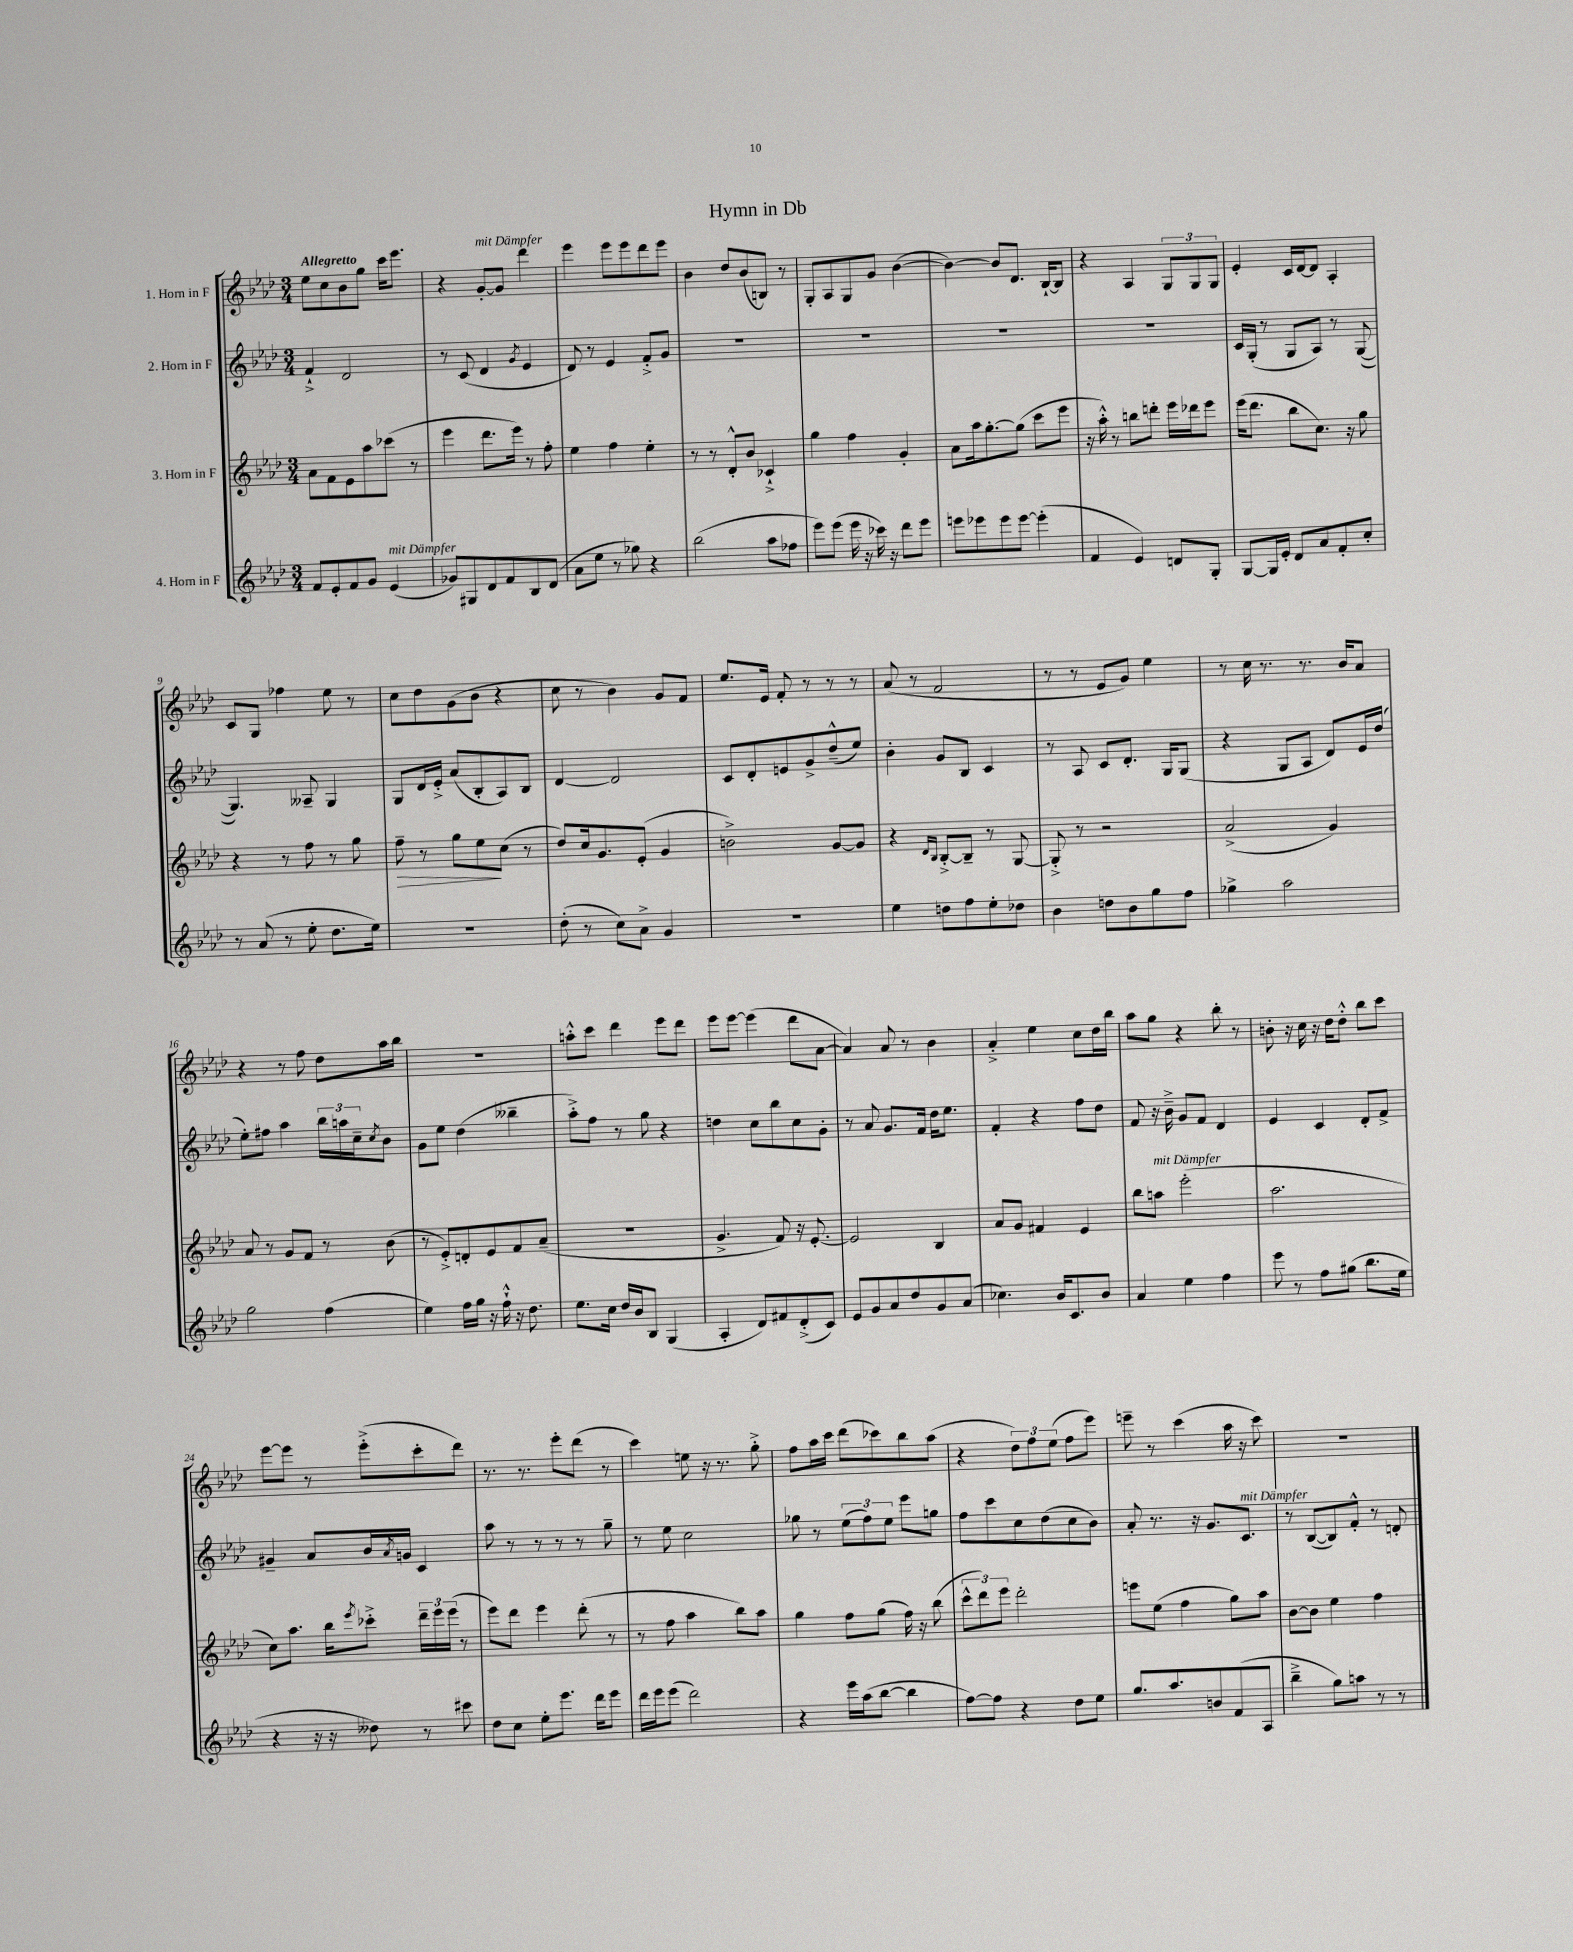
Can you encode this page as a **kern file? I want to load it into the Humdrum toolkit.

**kern	**kern	**kern	**kern
*staff4	*staff3	*staff2	*staff1
*clefG2	*clefG2	*clefG2	*clefG2
*k[b-e-a-d-]	*k[b-e-a-d-]	*k[b-e-a-d-]	*k[b-e-a-d-]
*M3/4	*M3/4	*M3/4	*M3/4
8f/L	8a-\L	4f`^/	8ee-\L
8e-'/	8f\	.	8cc\
8f/	8e-\	2d-/	8b-\
8g/J	8aa-\	.	8gg\J
(4e-/	(8ccc-\J	.	16ccc\LK
.	.	.	8.eee-\J
.	8r	.	.
=	=	=	=
8g-/L)	4eee-\	8r	4r
8G#/	.	(8c/	.
8d-/	8.ddd-\L	4d-/	[8g'/L
8f/	.	.	8g/]J
.	16eee-\Jk)	.	.
.	.	8qg/	.
8B-/	8r	4e-/	4ddd-\
(8d-/J	8ff'\	.	.
=	=	=	=
8a-\L	4ee-\	8d-/)	4eee-\
8ee-\J	.	8r	.
8r	4ff\	4e-/	8eee-\L
8gg-\)	.	.	8eee-\
4r	4ee-'\	8f'^/L	8ddd-\
.	.	8g/J	8eee-\J
=	=	=	=
(2bb-\	8r	2.r	4b-\
.	8r	.	.
.	8d-'^^/L	.	8dd-/L
.	8b-/J	.	(8b-/
8aa-\L	4c-`^/	.	8B/J)
8ff-\J	.	.	8r
=	=	=	=
8eee-\L)	4gg\	2.r	8G'/L
(8eee-\J	.	.	8A-/
16eee-\	4ff\	.	8G/
16r	.	.	.
16ccc-\)	.	.	8g/J
16r	.	.	.
8ddd-\L	4g'/	.	([4b-\
8eee-\J	.	.	.
=	=	=	=
8eee\L	8a-\L	2.r	4b-\_)
8eee-\	16aa-\k	.	.
.	[8.gg'\	.	.
8eee-\	.	.	8b-/]L
[8eee-\J	(8gg\]J	.	8.d-/J
(4eee-'\]	8ccc\L	.	.
.	.	.	[16B-`/LK
.	8eee-\J	.	8B-/]J
=	=	=	=
4f/	16r	2.r	4r
.	16aa-'^^\)	.	.
.	8r	.	.
4e-/)	8bb\L	.	4A-/
.	8ddd'\J	.	.
8d/L	16eee-\LL	.	12G/L
.	16ddd-\J	.	.
.	.	.	12G/
8G'/J	8eee-\J	.	.
.	.	.	12G/J
=	=	=	=
[8G/L	(16eee-\LK	16c/LL	4e-'/
.	8.ddd-\J	(16G'/JJ	.
16G/]L	.	8r	.
16e-'/JJ	.	.	.
8d-/L	8bb-\L	8G/L	16c/LL
.	.	.	[16d-/J
8a-/	8.cc\J)	8A-/J)	8d-/]J
8f'/	.	8r	4A-'/
.	16r	.	.
8cc'/J	8gg\	([8G/	.
=	=	=	=
8r	4r	4.G/])	8c/L
(8a-/	.	.	8G/J
8r	8r	.	4ff-\
8ee-'\	8ff\	8A--~/	.
8.dd-\L	8r	4G/	8ee-\
.	8gg\	.	8r
16ee-\Jk)	.	.	.
=	=	=	=
2.r	8ff~\	8G/L	8cc\L
.	8r	16d-/L	8dd-\
.	.	16e-'^/JJ	.
.	8gg\L	(8a-/L	(8g\
.	8ee-\	8B-'/	8b-\J
.	(8cc\J	8A-/)	4r
.	8r	8B-/J	.
=	=	=	=
(8dd-'\	8dd-/L)	[4d-/	8cc\
8r	16cc/k	.	8r
.	8.g/	.	.
8cc\L)	.	2d-/]	4b-\)
8a-^\J	(8e-'/J	.	.
4g/	4g/	.	8g/L
.	.	.	8f/J
=	=	=	=
2.r	2b^\)	8c/L	8.ee-/L
.	.	8d-'/	.
.	.	.	16e-/Jk
.	.	8e/	8f'/
.	.	8g^/	8r
.	[8g/L	(8dd-~^^/	8r
.	8g/]J	8ee-/J)	8r
=	=	=	=
4ee-\	4r	4b-'\	(8a-/
.	.	.	8r
.	16qqd-/LL	.	.
.	16qqB-/JJ	.	.
8dd\L	[8B-'^/L	8g/L	2f/
8ff\	8B-~/]J	8B-/J	.
8ee-'\	8r	4c/	.
8dd-\J	[8G/	.	.
=	=	=	=
4b-\	8G'^/]	8r	8r
.	8r	8A-/	8r
8dd\L	2r	8c/L	8e-/L
8b-\	.	8.d-'/J	8g/J)
8gg\	.	.	4ee-\
.	.	16G/LK	.
8ff\J	.	(8G/J	.
=	=	=	=
4gg-^\	(2a-^/	4r	8r
.	.	.	16cc\
.	.	.	8.r
2aa-\	.	8G/L	.
.	.	8A-/J	8.r
.	4g/)	8d-/L)	.
.	.	.	16b-/LK
.	.	16e-/L	8a-/J
.	.	(16dd-/JJ	.
=	=	=	=
2gg\	8a-/	8ee-'\L)	4r
.	8r	8ff#\J	.
.	8g/L	4aa-\	8r
.	8f/J	.	8ff\
(4ff\	8r	24bb-\LL	8dd-\L
.	.	24aa\	.
.	.	24cc~\J	.
.	.	8qcc/	.
.	(8b-\	8b-\J	16aa-\L
.	.	.	16bb-\JJ
=	=	=	=
4ee-\)	8r	8g\L	2.r
.	8e-'^/L)	8ee-\J	.
16ff\LL	8d'/	(4dd-\	.
16gg\JJ	.	.	.
16r	8e-/	.	.
16ff`^^\	.	.	.
16r	8f/	4bb--~\	.
8.dd-\	.	.	.
.	(8a-~/J	.	.
=	=	=	=
8.ee-\L	2.r	8aa-'^\L)	8aa'^^\L
.	.	8ff\J	8ccc\J
16cc\Jk	.	.	.
16dd-/LL	.	8r	4ddd-\
16b-/J	.	.	.
8B-/J	.	8gg\	.
(4G/	.	4r	8eee-\L
.	.	.	8ddd-\J
=	=	=	=
4A-'/	4.g^/	4dd\	8eee-\L
.	.	.	[8eee-\J
8d-/L)	.	8cc\L	(4eee-\]
8f#/	8f/)	8bb-\	.
(8d-'^/	16r	8cc\	8ddd-\L
.	[8.e-'/	.	.
8c/J)	.	8g'\J	[8a-\J
=	=	=	=
8e-/L	2e-/]	8r	4a-/])
8g/	.	8a-/	.
8a-/	.	8.g/L	8a-/
8dd-/	.	.	8r
.	.	16f/Jk	.
8g/	4B-/	16dd-\LK	4b-\
.	.	8.ee-\J	.
(8a-/J	.	.	.
=	=	=	=
4.cc-\)	8a-/L	4f'/	4a-'^/
.	8g/J	.	.
.	4f#/	4r	4ee-\
16b-/LK	.	.	.
8.c/	.	.	.
.	4e-/	8ff\L	8cc\L
8b-/J	.	8dd-\J	16dd-\L
.	.	.	16bb-\JJ
=	=	=	=
4a-/	8bb-\L	8f/	8aa-\L
.	8aa\J	16r	8gg\J
.	.	16b-~^\	.
4ee-\	(2eee-'\	8g/L	4r
.	.	8f/J	.
4ff\	.	4d-/	8bb-'\
.	.	.	8r
=	=	=	=
8eee-\	2.aa-\	4e-/	8b'\
8r	.	.	16r
.	.	.	16cc\
8ff\L	.	4c/	16r
.	.	.	16dd-\LK
(8gg#\J	.	.	8dd-'^^\J
8.bb-\L	.	8d-'/L	8bb-\L
.	.	8f^/J	8ccc\J
16ee-\Jk	.	.	.
=	=	=	=
4r	8cc\L)	4g#~/	[8eee-\L
.	8.aa-\J	.	8eee-\]J
16r	.	8a-/L	8r
16r	16bb-\LK	.	.
.	8qeee-/	.	.
8dd--\)	8ccc-'^\J	16b-/L	(8eee-'^\L
.	.	8qa-/	.
.	.	16g/JJ	.
8r	24ddd-~\LL	4c/	8ccc'\
.	24eee-\	.	.
.	(24eee-\JJ	.	.
8ccc#\	8r	.	8ddd-\J)
=	=	=	=
8dd-\L	8eee-\L)	8aa-\	8.r
8cc\J	8ddd-\J	8r	.
.	.	.	8.r
8ee-'\L	4eee-\	8r	.
8.eee-\J	.	8r	8eee-'\L
.	(8ddd-'\	8r	(8ddd-\J
16ddd-\LK	.	.	.
8eee-\J	8r	8gg~\	8r
=	=	=	=
16ddd-\LL	8r	8r	4ccc\)
16eee-\J	.	.	.
(8eee-\J	8ff\	8ee-\	.
2ddd-\)	4aa-\	2cc\	8ee\
.	.	.	16r
.	.	.	8.r
.	8bb-\L)	.	.
.	8aa-\J	.	8gg'^\
=	=	=	=
4r	4gg\	8gg-\	8ff\L
.	.	8r	16aa-\L
.	.	.	16ccc\JJ
16eee-\LL	8ff\L	(12ee-\L	(8ddd-\L
(16aa-\J	.	.	.
.	.	12ff\)	.
[8bb-\J	(8gg\J	.	8ccc-\)
.	.	12ee-\J	.
4bb-\]	16ff\)	8eee-\L	8bb-\
.	16r	.	.
.	(8bb-\	8gg\J	(8aa-\J
=	=	=	=
[8ff\L)	12ccc^^\L	8ff\L	4r
.	12ddd-\)	.	.
8ff\]J	.	8ccc\	.
.	12eee-\J	.	.
4r	2ddd-'\	8cc\	12dd-\L)
.	.	.	12ff\
.	.	(8dd-\	.
.	.	.	(12ee-\J
8dd-\L	.	8cc\	8ff\L
8ee-\J	.	8b-\J)	8eee-\J)
=	=	=	=
8.gg/L	8eee\L	8a-'/	8eee~\
.	(8ee-\J	8.r	8r
8.aa-/	.	.	.
.	4ff\	.	(4ccc\
.	.	16r	.
8b/	.	8.g/L	.
(8f/	8gg\L)	.	16aa-\
.	.	8.c/J	16r
8A-/J	8aa-\J	.	8ccc\)
=	=	=	=
4bb-~^\	[8b-\L	8r	2.r
.	8b-\]J	([8B-/L	.
8gg\L)	4ee-\	8B-/])	.
8aa\J	.	8f'^^/J	.
8r	4ff\	8r	.
8r	.	8d'/	.
==	==	==	==
*-	*-	*-	*-
